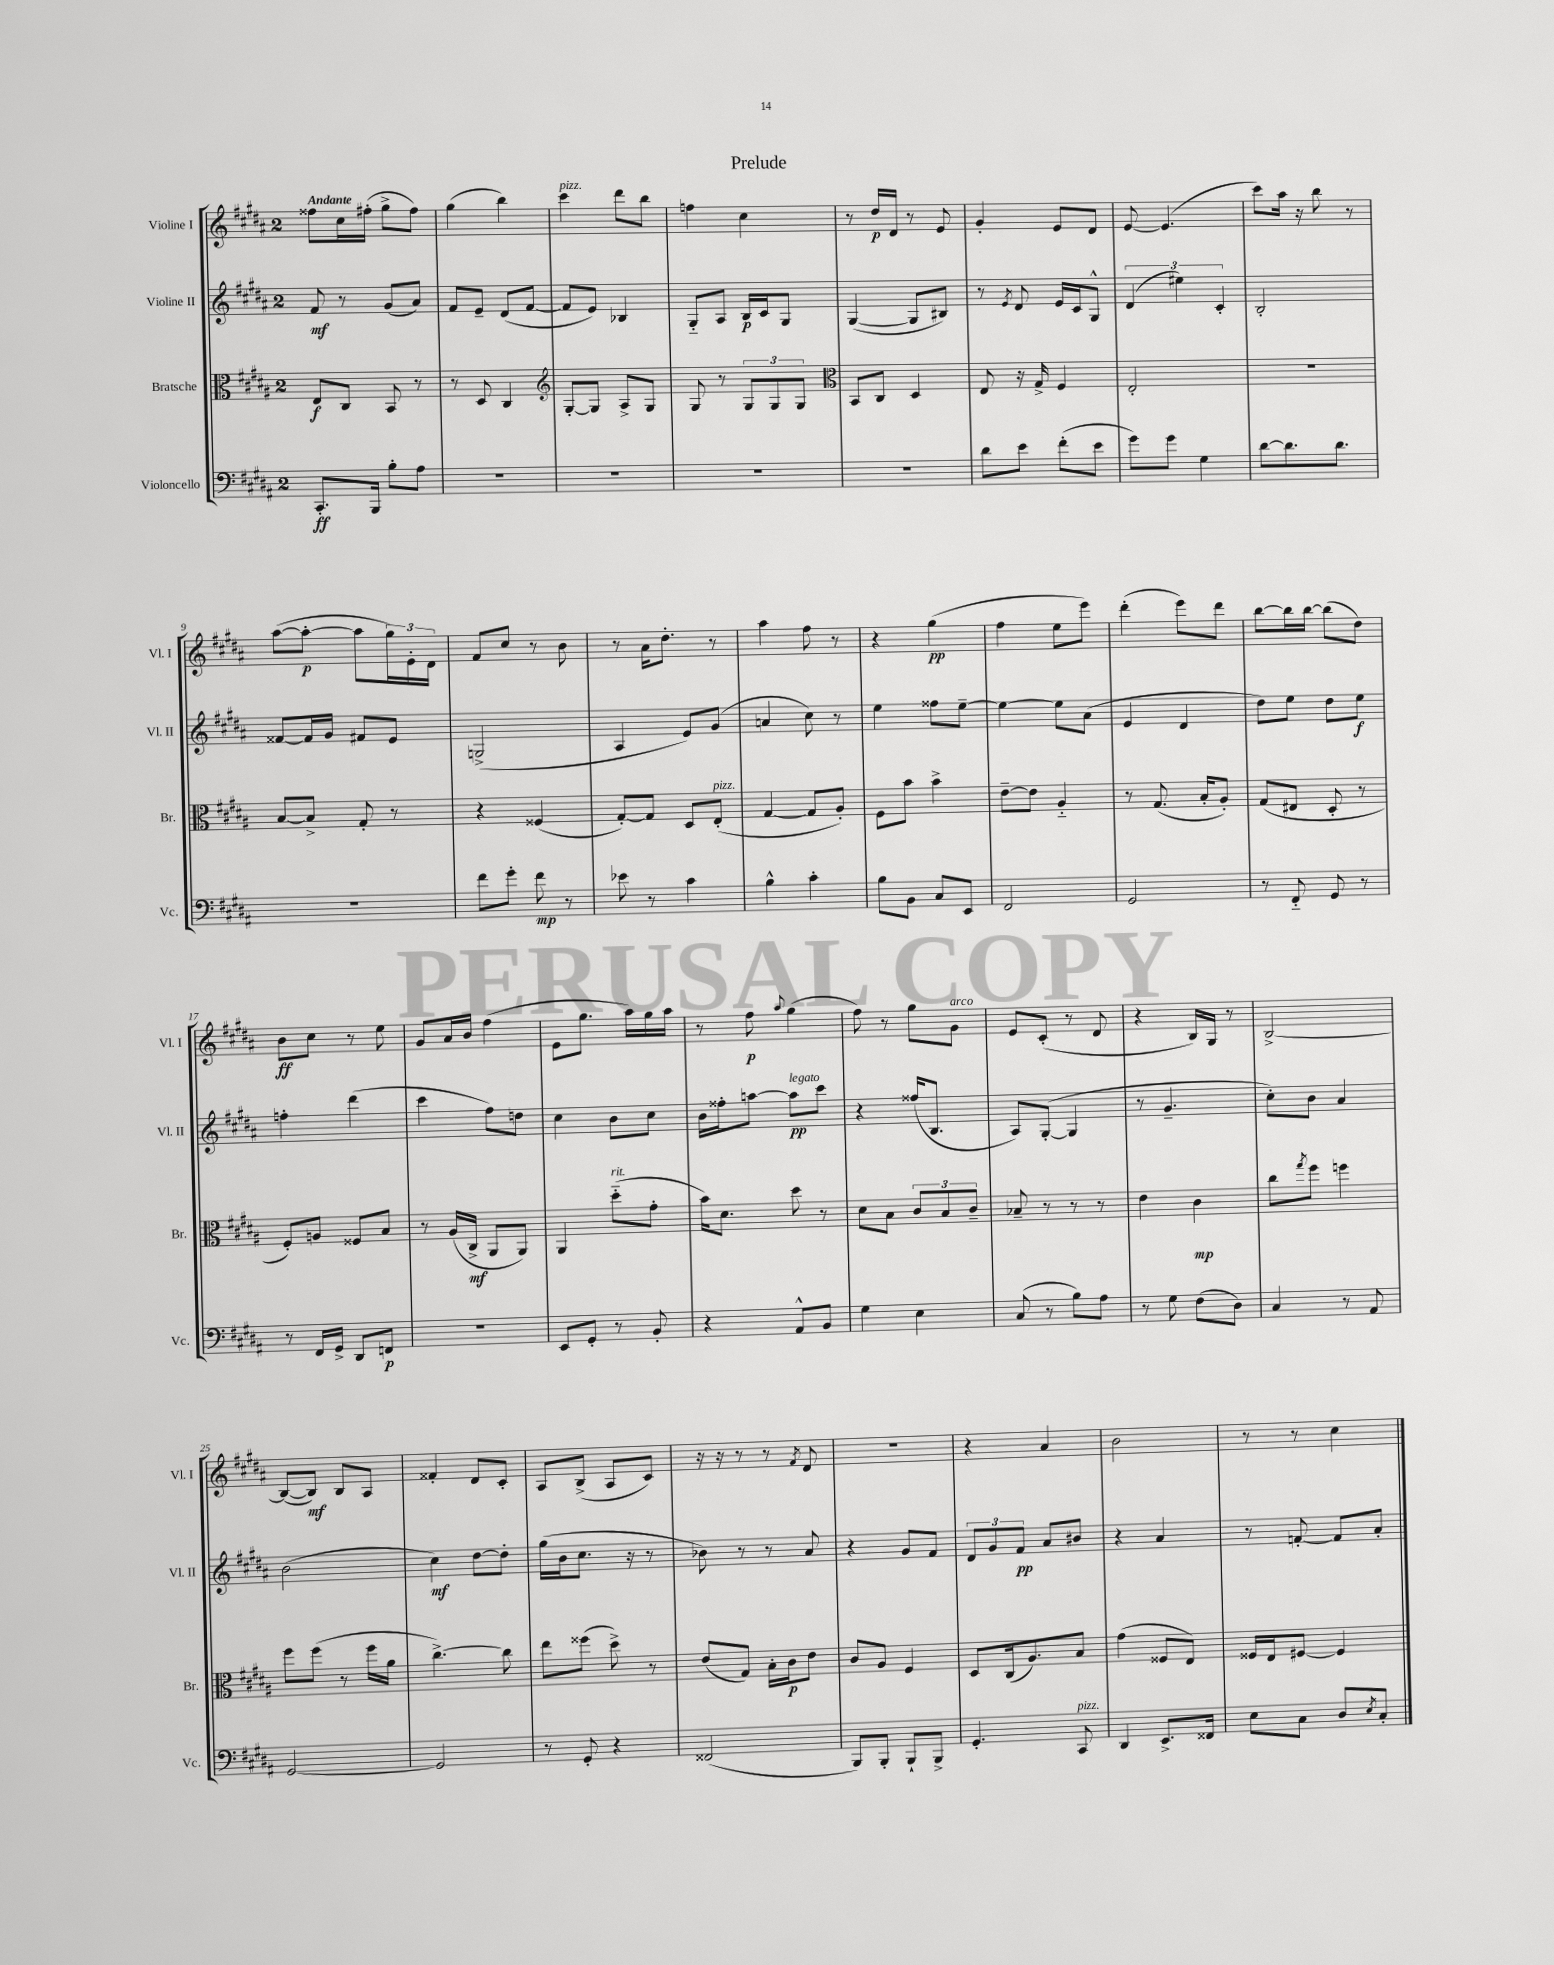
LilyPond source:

\header { title = "Prelude" }
<<
\new StaffGroup <<
\new Staff = "s0" \with { instrumentName = "Violine I" shortInstrumentName = "Vl. I" } {
    \clef treble \key b \major \once \override Staff.TimeSignature.style = #'single-digit \time 2/4 \tempo "Andante"
    fisis''8 cis''16 fis''16-.( gis''8-> fis''8) |
    gis''4( b''4) |
    cis'''4^\markup { \italic "pizz." } dis'''8 b''8 |
    f''4 cis''4 |
    r8 dis''16\p dis'16 r8 e'8 |
    gis'4-. e'8 dis'8 |
    e'8~ e'4.( |
    cis'''8) ais''16 r16 b''8 r8 |
    ais''8~( ais''8~-.\p ais''8 \tuplet 3/2 { gis''16) e'16-. dis'16 } |
    fis'8 cis''8 r8 b'8 |
    r8 ais'16 dis''8.-. r8 |
    ais''4 fis''8 r8 |
    r4 gis''4\pp( |
    fis''4 e''8 e'''8) |
    dis'''4-.( e'''8) dis'''8 |
    b''8~ b''16 b''16~ b''8( dis''8) |
    b'8\ff cis''8 r8 e''8 |
    gis'8 ais'16 b'16 fis''4( |
    e'8 gis''8. ais''16) gis''16 ais''16 |
    r8 fis''8\p \appoggiatura { ais''8 } gis''4( |
    fis''8) r8 gis''8 gis'8^\markup { \italic "arco" } |
    e'8 cis'8-.( r8 dis'8 |
    r4 b16) gis16 r8 |
    b2~-> |
    b8~( b8\mf) b8 ais8 |
    fisis'4-. dis'8 cis'8-. |
    ais8 b8->( ais8 cis'8) |
    r16 r16 r8 r8 \acciaccatura { fis'8 } dis'8 |
    r2 |
    r4 ais'4 |
    b'2 |
    r8 r8 cis''4 \bar "|." |
}
\new Staff = "s1" \with { instrumentName = "Violine II" shortInstrumentName = "Vl. II" } {
    \clef treble \key b \major \once \override Staff.TimeSignature.style = #'single-digit \time 2/4
    fis'8\mf r8 gis'8( ais'8) |
    fis'8 e'8-- dis'8( fis'8~ |
    fis'8 e'8) bes4 |
    gis8-_ ais8 b16\p cis'16 gis8 |
    gis4~( gis8 bis8) |
    r8 \acciaccatura { e'8 } dis'8 e'16 cis'16 gis8-^ |
    \tuplet 3/2 { dis'4( eis''4) cis'4-. } |
    b2-. |
    fisis'8~ fisis'16 gis'16 fis'8 e'8 |
    g2->( |
    ais4 e'8) gis'8( |
    a'4 cis''8) r8 |
    e''4 fisis''8 e''8~-- |
    e''4~ e''8 ais'8( |
    e'4 dis'4 |
    dis''8) e''8 dis''8 e''8\f |
    f''4-. dis'''4( |
    cis'''4 fis''8) d''8 |
    cis''4 b'8 cis''8 |
    b'16 fisis''16-. a''8~ a''8\pp^\markup { \italic "legato" } cis'''8 |
    r4 fisis''16( b8. |
    ais8) gis8~-.( gis4 |
    r8 gis'4.-- |
    cis''8-.) b'8 ais'4 |
    b'2( |
    cis''4\mf) dis''8~ dis''8-. |
    gis''16( b'16 cis''8. r16 r8 |
    bes'8) r8 r8 ais'8 |
    r4 gis'8 fis'8 |
    \tuplet 3/2 { dis'8 gis'8 fis'8\pp } ais'8 bis'8 |
    r4 ais'4 |
    r8 f'8~-. f'8 ais'8-. \bar "|." |
}
\new Staff = "s2" \with { instrumentName = "Bratsche" shortInstrumentName = "Br." } {
    \clef alto \key b \major \once \override Staff.TimeSignature.style = #'single-digit \time 2/4
    e8\f cis8 b,8 r8 |
    r8 dis8 cis4 |
    \clef treble gis8~-. gis8 ais8-> gis8 |
    gis8 r8 \tuplet 3/2 { gis8 gis8 gis8 } |
    \clef alto b,8 cis8 dis4 |
    e8 r16 gis16-> fis4 |
    e2-. |
    r2 |
    b8~ b8-> gis8-. r8 |
    r4 fisis4( |
    gis8~-.) gis8 dis8 e8-.^\markup { \italic "pizz." }( |
    gis4~ gis8 ais8-.) |
    fis8 b'8 b'4-> |
    e'8~-- e'8 ais4-_ |
    r8 gis8.( b16-. ais8-.) |
    gis8( eis8 dis8-. r8 |
    fis8-.) a8 fisis8 b8 |
    r8 ais16( cis16->\mf ais,8 ais,8) |
    ais,4 dis''8-_^\markup { \italic "rit." }( gis'8-. |
    b'16) dis'8. dis''8 r8 |
    dis'8 b8 \tuplet 3/2 { cis'8 b8 cis'8-- } |
    bes8-- r8 r8 r8 |
    e'4 cis'4\mp |
    cis''8 \acciaccatura { gis''8 } fis''8 f''4 |
    fis''8 fis''8( r8 fis''16 ais'16 |
    cis''4.~->) cis''8 |
    e''8 fisis''8( dis''8->) r8 |
    e'8( gis8) b16-. cis'16\p e'8 |
    cis'8 ais8 fis4 |
    dis8 cis16( ais8.) b8 |
    gis'4( fisis8 e8) |
    fisis16 e16 fis8~ fis4 \bar "|." |
}
\new Staff = "s3" \with { instrumentName = "Violoncello" shortInstrumentName = "Vc." } {
    \clef bass \key b \major \once \override Staff.TimeSignature.style = #'single-digit \time 2/4
    cis,8.-.\ff b,,16 b8-. ais8 |
    R2 |
    R2 |
    R2 |
    R2 |
    dis'8 e'8 fis'8-.( e'8 |
    gis'8) gis'8 gis4 |
    dis'8~ dis'8. dis'8. |
    R2 |
    fis'8 gis'8-. fis'8\mp r8 |
    ees'8 r8 cis'4 |
    b4-^ cis'4-. |
    b8 b,8 cis8 e,8 |
    fis,2 |
    gis,2 |
    r8 fis,8-_ gis,8 r8 |
    r8 fis,16 gis,16-> dis,8 f,8\p |
    r2 |
    e,8 gis,8-. r8 b,8-. |
    r4 ais,8-^ b,8 |
    gis4 e4 |
    cis8( r8 b8) ais8 |
    r8 gis8 fis8( dis8) |
    cis4 r8 ais,8 |
    gis,2~ |
    gis,2 |
    r8 gis,8-. r4 |
    fisis,2( |
    b,,8) b,,8-. b,,8-! b,,8-> |
    gis,4.-. cis,8^\markup { \italic "pizz." } |
    dis,4 e,8.-> fisis,16 |
    e8 cis8 dis8 \acciaccatura { e8 } cis8-. \bar "|." |
}
>>
>>
